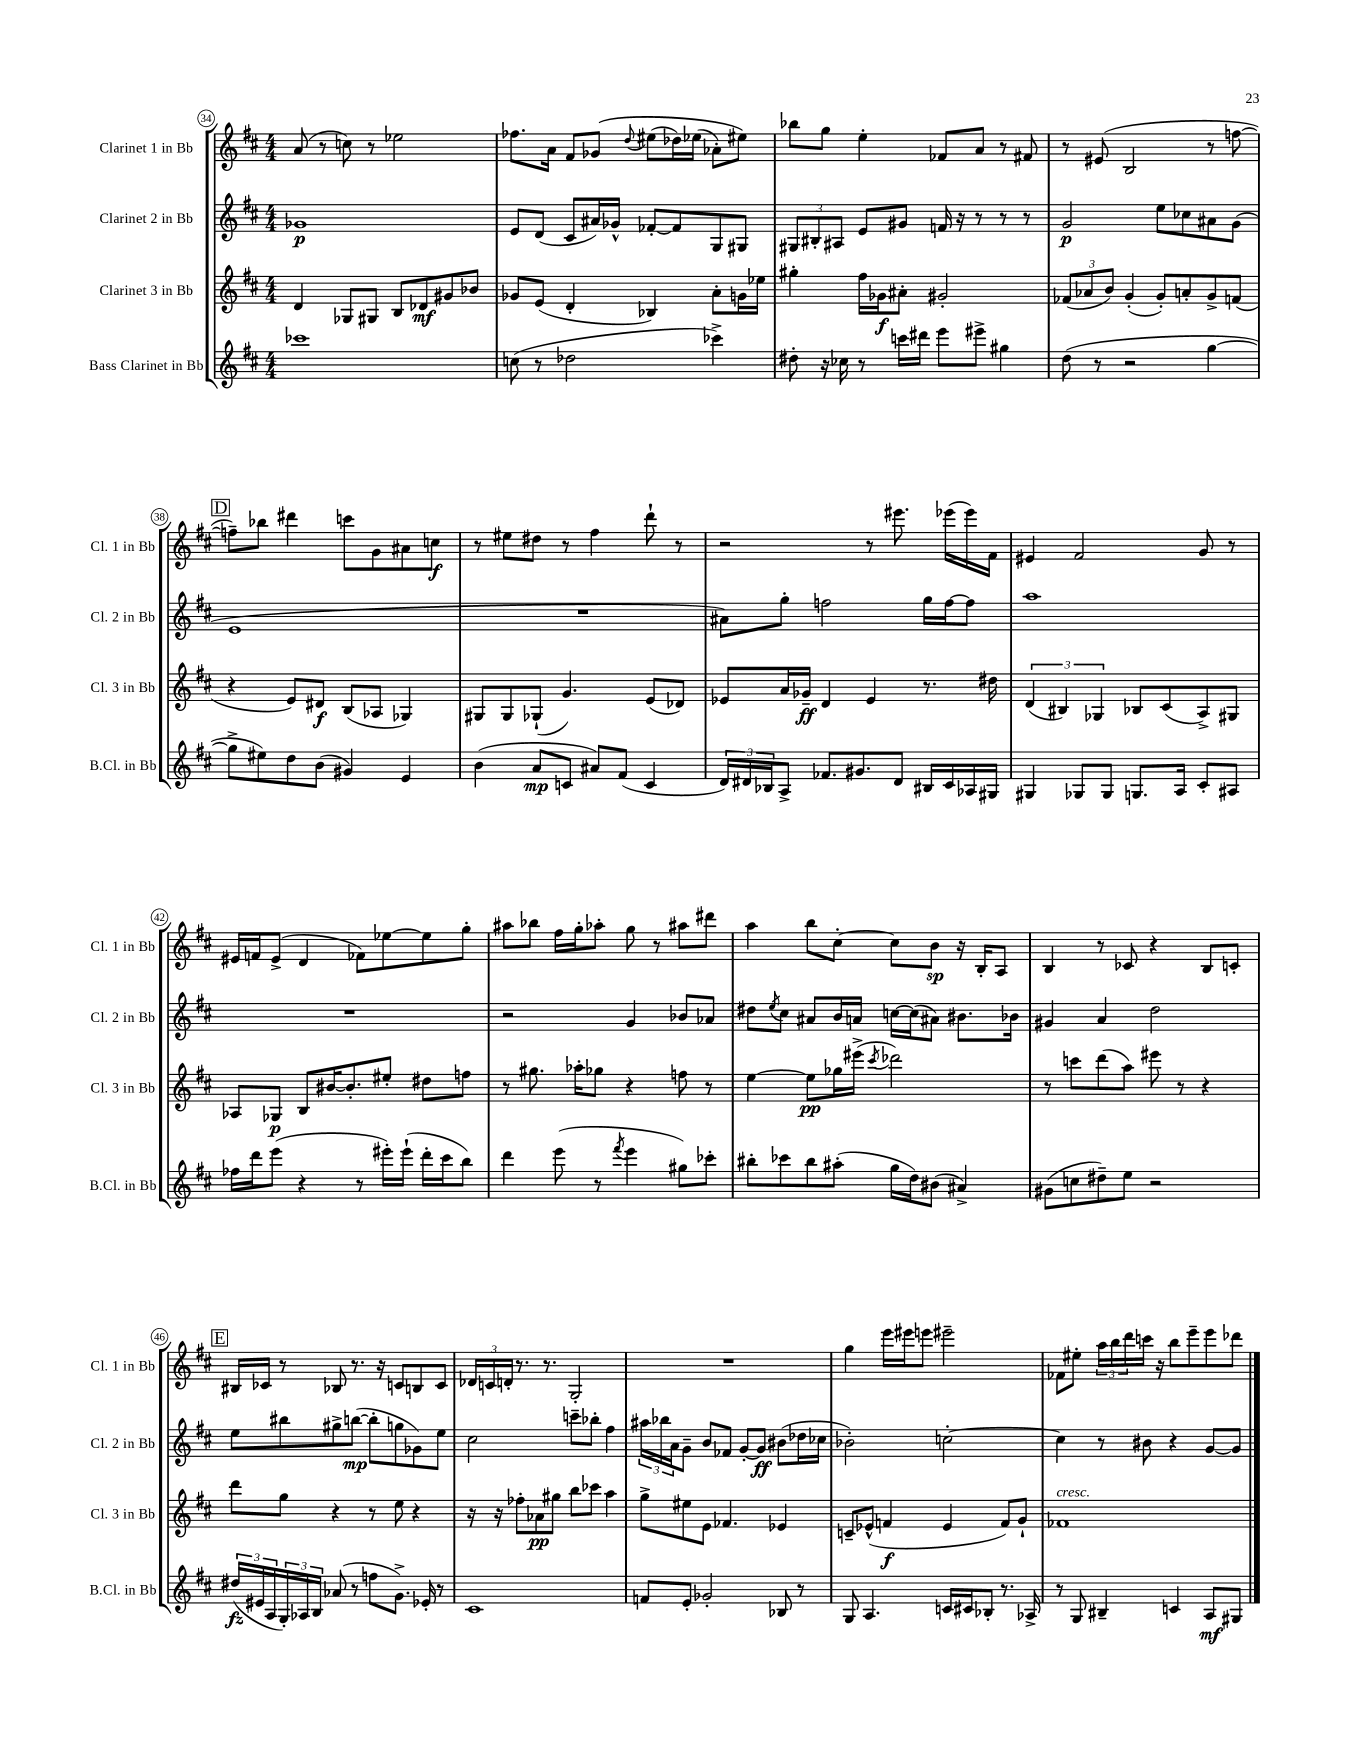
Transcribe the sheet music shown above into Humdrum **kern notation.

**kern	**dynam	**kern	**dynam	**kern	**dynam	**kern	**dynam
*part4	*part4	*part3	*part3	*part2	*part2	*part1	*part1
*staff4	*staff4	*staff3	*staff3	*staff2	*staff2	*staff1	*staff1
*I"Bass Clarinet in Bb	*	*I"Clarinet 3 in Bb	*	*I"Clarinet 2 in Bb	*	*I"Clarinet 1 in Bb	*
*I'B.Cl. in Bb	*	*I'Cl. 3 in Bb	*	*I'Cl. 2 in Bb	*	*I'Cl. 1 in Bb	*
*clefG2	*	*clefG2	*	*clefG2	*	*clefG2	*
*k[f#c#]	*	*k[f#c#]	*	*k[f#c#]	*	*k[f#c#]	*
*M4/4	*	*M4/4	*	*M4/4	*	*M4/4	*
=34	=34	=34	=34	=34	=34	=34	=34
1ccc-X	.	4d/	.	1g-X	p	(8a/	.
.	.	.	.	.	.	8r	.
.	.	8G-X/L	.	.	.	8ccn\)	.
.	.	8G#X/J	.	.	.	8r	.
.	.	8B/L	.	.	.	2ee-X\	.
.	.	8d-X/	mf	.	.	.	.
.	.	8g#X/	.	.	.	.	.
.	.	8b-X/J	.	.	.	.	.
=35	=35	=35	=35	=35	=35	=35	=35
(8ccn\	.	8g-X/L	.	8e/L	.	8.ff-X\L	.
8r	.	(8e/J	.	(8d/J	.	.	.
.	.	.	.	.	.	16a\Jk	.
2dd-X\	.	4d'/	.	8c#/L	.	8f#/L	.
.	.	.	.	16a#X/L)	.	(8g-X/J	.
.	.	.	.	16g-X^^/JJ	.	.	.
.	.	.	.	.	.	8qqdd/	.
.	.	4B-X/)	.	[8f-X'/L	.	(8ee#X\L	.
.	.	.	.	8f-/]	.	16dd-X\L)	.
.	.	.	.	.	.	(16ee-X\JJ	.
4ccc-X^\)	.	8a'\L	.	8G/	.	8a-X'\L)	.
.	.	16gn\L	.	8G#X/J	.	8ee#X\J)	.
.	.	16ee-X\JJ	.	.	.	.	.
=36	=36	=36	=36	=36	=36	=36	=36
8dd#X'\	.	4gg#X'\	.	12G#X/L	.	8bb-X\L	.
.	.	.	.	12B#X'/	.	.	.
16r	.	.	.	.	.	8gg\J	.
.	.	.	.	12A#X/J	.	.	.
16cc-X\	.	.	.	.	.	.	.
8r	.	16ff#\LL	.	8e/L	.	4ee'\	.
.	.	16g-X\J	f	.	.	.	.
16cccn\LL	.	8a#X'\J	.	8g#X/J	.	.	.
16ddd#X\JJ	.	.	.	.	.	.	.
8eee\L	.	2g#X'/	.	16fn/	.	8f-X/L	.
.	.	.	.	16r	.	.	.
8eee#X^\J	.	.	.	8r	.	8a/J	.
4gg#X\	.	.	.	8r	.	8r	.
.	.	.	.	8r	.	8f#X/	.
=37	=37	=37	=37	=37	=37	=37	=37
(8dd\	.	(12f-X/L	.	2g/	p	8r	.
.	.	12a-X/	.	.	.	.	.
8r	.	.	.	.	.	(8e#X/	.
.	.	12b/J)	.	.	.	.	.
2r	.	(4g'/	.	.	.	2B/	.
.	.	8g'/L)	.	8ee\L	.	.	.
.	.	8an'/	.	8cc-X\	.	.	.
[4gg\	.	8g^/	.	8a#X\	.	8r	.
.	.	(8fn/J	.	(8g\J	.	[8ffn\	.
!!LO:LB:g=z
!!LO:REH:place=s1:t=D
=38	=38	=38	=38	=38	=38	=38	=38
8gg^\L]	.	4r	.	1e	.	8ffn~\L])	.
8ee#X\)	.	.	.	.	.	8bb-X\J	.
8dd\	.	8e/L)	.	.	.	4ddd#X\	.
(8b\J	.	8d#X/J	f	.	.	.	.
4g#X/)	.	(8B/L	.	.	.	8cccn\L	.
.	.	8A-X/J	.	.	.	8g\	.
4e/	.	4G-X/)	.	.	.	8a#X\	.
.	.	.	.	.	.	8ccn\J	f
=39	=39	=39	=39	=39	=39	=39	=39
(4b\	.	8G#X/L	.	1r	.	8r	.
.	.	8G#/	.	.	.	8ee#X\L	.
8a/L	mp	(8G-X`/J	.	.	.	8dd#X\J	.
8cn/J	.	4.g/)	.	.	.	8r	.
8a#X/L)	.	.	.	.	.	4ff#\	.
(8f#/J	.	.	.	.	.	.	.
4c/	.	(8e/L	.	.	.	8ddd`\	.
.	.	8d-X/J)	.	.	.	8r	.
=40	=40	=40	=40	=40	=40	=40	=40
24d/LL)	.	8e-X/L	.	8a#X\L)	.	2r	.
24d#X/	.	.	.	.	.	.	.
24B-X/J	.	.	.	.	.	.	.
8A^/J	.	16a/L	.	8gg'\J	.	.	.
.	.	16g-X~/JJ	ff	.	.	.	.
8.f-X/L	.	4d/	.	2ffn\	.	.	.
8.g#X/	.	.	.	.	.	.	.
.	.	4e-/	.	.	.	8r	.
8d#/J	.	.	.	.	.	8.eee#X\	.
16B#X/LL	.	8.r	.	16gg\LL	.	.	.
16c#/	.	.	.	[16ff\J	.	(16eee-X\LL	.
16A-X/	.	.	.	8ff\J]	.	16eee-\)	.
16G#X/JJ	.	16dd#X\	.	.	.	16f#\JJ	.
=41	=41	=41	=41	=41	=41	=41	=41
4G#X/	.	(6d/	.	1aa	.	4e#X/	.
.	.	6B#X/)	.	.	.	.	.
8G-X/L	.	.	.	.	.	2f#/	.
.	.	6G-X/	.	.	.	.	.
8G-/J	.	.	.	.	.	.	.
8.Gn/L	.	8B-X/L	.	.	.	.	.
.	.	(8c#/	.	.	.	.	.
16A/Jk	.	.	.	.	.	.	.
8c#'/L	.	8A^/)	.	.	.	8g/	.
8A#X/J	.	8G#X/J	.	.	.	8r	.
!!LO:LB:g=z
=42	=42	=42	=42	=42	=42	=42	=42
16ff-X\LL	.	8A-X/L	.	1r	.	16e#X/LL	.
16ddd\J	.	.	.	.	.	16fn/J	.
(8eee\J	.	8G-X/J	p	.	.	(8e#^/J	.
4r	.	8B/L	.	.	.	4d/	.
.	.	[16b#X/K	.	.	.	.	.
.	.	8.b#'/]	.	.	.	.	.
8r	.	.	.	.	.	8f-X\L)	.
16eee#X'\LL)	.	8ee#X'/J	.	.	.	[8ee-X\	.
(16eee#`\JJ	.	.	.	.	.	.	.
16ddd'\LL	.	8dd#X\L	.	.	.	8ee-\]	.
16ccc#\J	.	.	.	.	.	.	.
8bb\J)	.	8ffn\J	.	.	.	8gg'\J	.
=43	=43	=43	=43	=43	=43	=43	=43
4ddd\	.	8r	.	2r	.	8aa#X\L	.
.	.	8.gg#X\	.	.	.	8bb-X\J	.
(8eee\	.	.	.	.	.	16ff#\LL	.
.	.	16aa-X'\KL	.	.	.	16gg'\J	.
8r	.	8gg-X\J	.	.	.	8aa-X'\J	.
8qfff#/	.	.	.	.	.	.	.
4eee\	.	4r	.	4g/	.	8gg\	.
.	.	.	.	.	.	8r	.
8gg#X\L)	.	8ffn\	.	8b-X/L	.	8aa#X\L	.
8ccc-X'\J	.	8r	.	8a-X/J	.	8ddd#X\J	.
=44	=44	=44	=44	=44	=44	=44	=44
8bb#X'\L	.	[4ee\	.	8dd#X\L	.	4aa\	.
.	.	.	.	8qee/	.	.	.
8ccc-X\	.	.	.	8cc#\J	.	.	.
8bb#\	.	8ee\L]	pp	8a#X/L	.	8bb\L	.
(8aa#X'\J	.	16gg-X\L	.	16b/L	.	[8cc#'\J	.
.	.	(16eee#X^\JJ	.	16an/JJ	.	.	.
.	.	8qccc#/	.	.	.	.	.
16gg\LL	.	2ddd-X\)	.	[16ccn\LL	.	8cc#\L]	.
16dd\J)	.	.	.	(16cc\J]	.	.	.
(8b#X\J	.	.	.	8a#X\J)	.	8b\J	sp
4a#X^/)	.	.	.	8.b#X\L	.	16r	.
.	.	.	.	.	.	16B'/KL	.
.	.	.	.	.	.	8A/J	.
.	.	.	.	16b-X\Jk	.	.	.
=45	=45	=45	=45	=45	=45	=45	=45
(8g#X\L	.	8r	.	4g#X/	.	4B/	.
8ccn\	.	8cccn\L	.	.	.	.	.
8dd#X~\)	.	(8ddd\	.	4a/	.	8r	.
8ee\J	.	8aa\J)	.	.	.	8c-X/	.
2r	.	8eee#X\	.	2dd\	.	4r	.
.	.	8r	.	.	.	.	.
.	.	4r	.	.	.	8B/L	.
.	.	.	.	.	.	8cn'/J	.
!!LO:LB:g=z
!!LO:REH:place=s1:t=E
=46	=46	=46	=46	=46	=46	=46	=46
(24dd#X/LL	fz	8ddd\L	.	8ee\L	.	16B#X/LL	.
24e#X/	.	.	.	.	.	.	.
.	.	.	.	.	.	16c-X/JJ	.
24A/	.	.	.	.	.	.	.
24G'/)	.	8gg\J	.	8bb#X\	.	8r	.
24A-X/	.	.	.	.	.	.	.
24B/JJ	.	.	.	.	.	.	.
(8a-X/	.	4r	.	8gg#X^\	.	8B-X/	.
8r	.	.	.	([8bbn\J	mp	8.r	.
8ffn\L	.	8r	.	8bb'\L]	.	.	.
.	.	.	.	.	.	16r	.
8.g^\J)	.	8ee\	.	8ggn\	.	8cn/L	.
.	.	4r	.	8g-X\)	.	8Bn/	.
16e-X'/	.	.	.	.	.	.	.
8r	.	.	.	8ee\J	.	8c/J	.
=47	=47	=47	=47	=47	=47	=47	=47
1c#	.	16r	.	2cc#\	.	24d-X/LL	.
.	.	.	.	.	.	24cn/	.
.	.	16r	.	.	.	.	.
.	.	.	.	.	.	24dn'/JJ	.
.	.	8ff-X'\L	.	.	.	8.r	.
.	.	8a-X\	pp	.	.	.	.
.	.	.	.	.	.	8.r	.
.	.	8gg#X\J	.	.	.	.	.
.	.	8bb\L	.	8cccn~\L	.	2G'/	.
.	.	8ccc-X\J	.	8bb-X'\J	.	.	.
.	.	4aa\	.	4ff#\	.	.	.
=48	=48	=48	=48	=48	=48	=48	=48
8fn/L	.	8gg^\L	.	24aa#X\LL	.	1r	.
.	.	.	.	24bb-X\	.	.	.
.	.	.	.	24a\J	.	.	.
8e'/J	.	8ee#X\	.	8g~\J	.	.	.
2g-X'/	.	8e\J	.	8b/L	.	.	.
.	.	4.f-X/	.	8f-X/J	.	.	.
.	.	.	.	[8g'/L	.	.	.
.	.	.	.	8g/J]	ff	.	.
8B-X/	.	4e-X/	.	(8b#X\L	.	.	.
8r	.	.	.	16dd-X\L	.	.	.
.	.	.	.	16cc-X\JJ	.	.	.
=49	=49	=49	=49	=49	=49	=49	=49
8G/	.	8cn~/L	.	2b-X'\)	.	4gg\	.
4.A/	.	(8e-X^^/J	.	.	.	.	.
.	.	4fn/	f	.	.	16eee\LL	.
.	.	.	.	.	.	16eee#X\J	.
.	.	.	.	.	.	8eeen\J	.
16cn/LL	.	4e-/	.	[2ccn'\	.	2eee#X~\	.
16c#X/J	.	.	.	.	.	.	.
8B-X'/J	.	.	.	.	.	.	.
8.r	.	8f/L)	.	.	.	.	.
.	.	8g`/J	.	.	.	.	.
16A-X^/	.	.	.	.	.	.	.
=50	=50	=50	=50	=50	=50	=50	=50
!	!	!LO:TX:a:i:t=cresc.	!	!	!	!	!
8r	.	1f-X	.	4cc\]	.	8f-X\L	.
8G/	.	.	.	.	.	8ee#X'\J	.
4B#X~/	.	.	.	8r	.	24aa\LL	.
.	.	.	.	.	.	24bb\	.
.	.	.	.	.	.	24ddd\	.
.	.	.	.	8b#X\	.	16cccn\JJ	.
.	.	.	.	.	.	16r	.
4cn/	.	.	.	4r	.	8bb\L	.
.	.	.	.	.	.	8eee~\	.
8A/L	mf	.	.	[8g/L	.	8eee\	.
8G#X/J	.	.	.	8g/J]	.	8ddd-X\J	.
==	==	==	==	==	==	==	==
*-	*-	*-	*-	*-	*-	*-	*-
